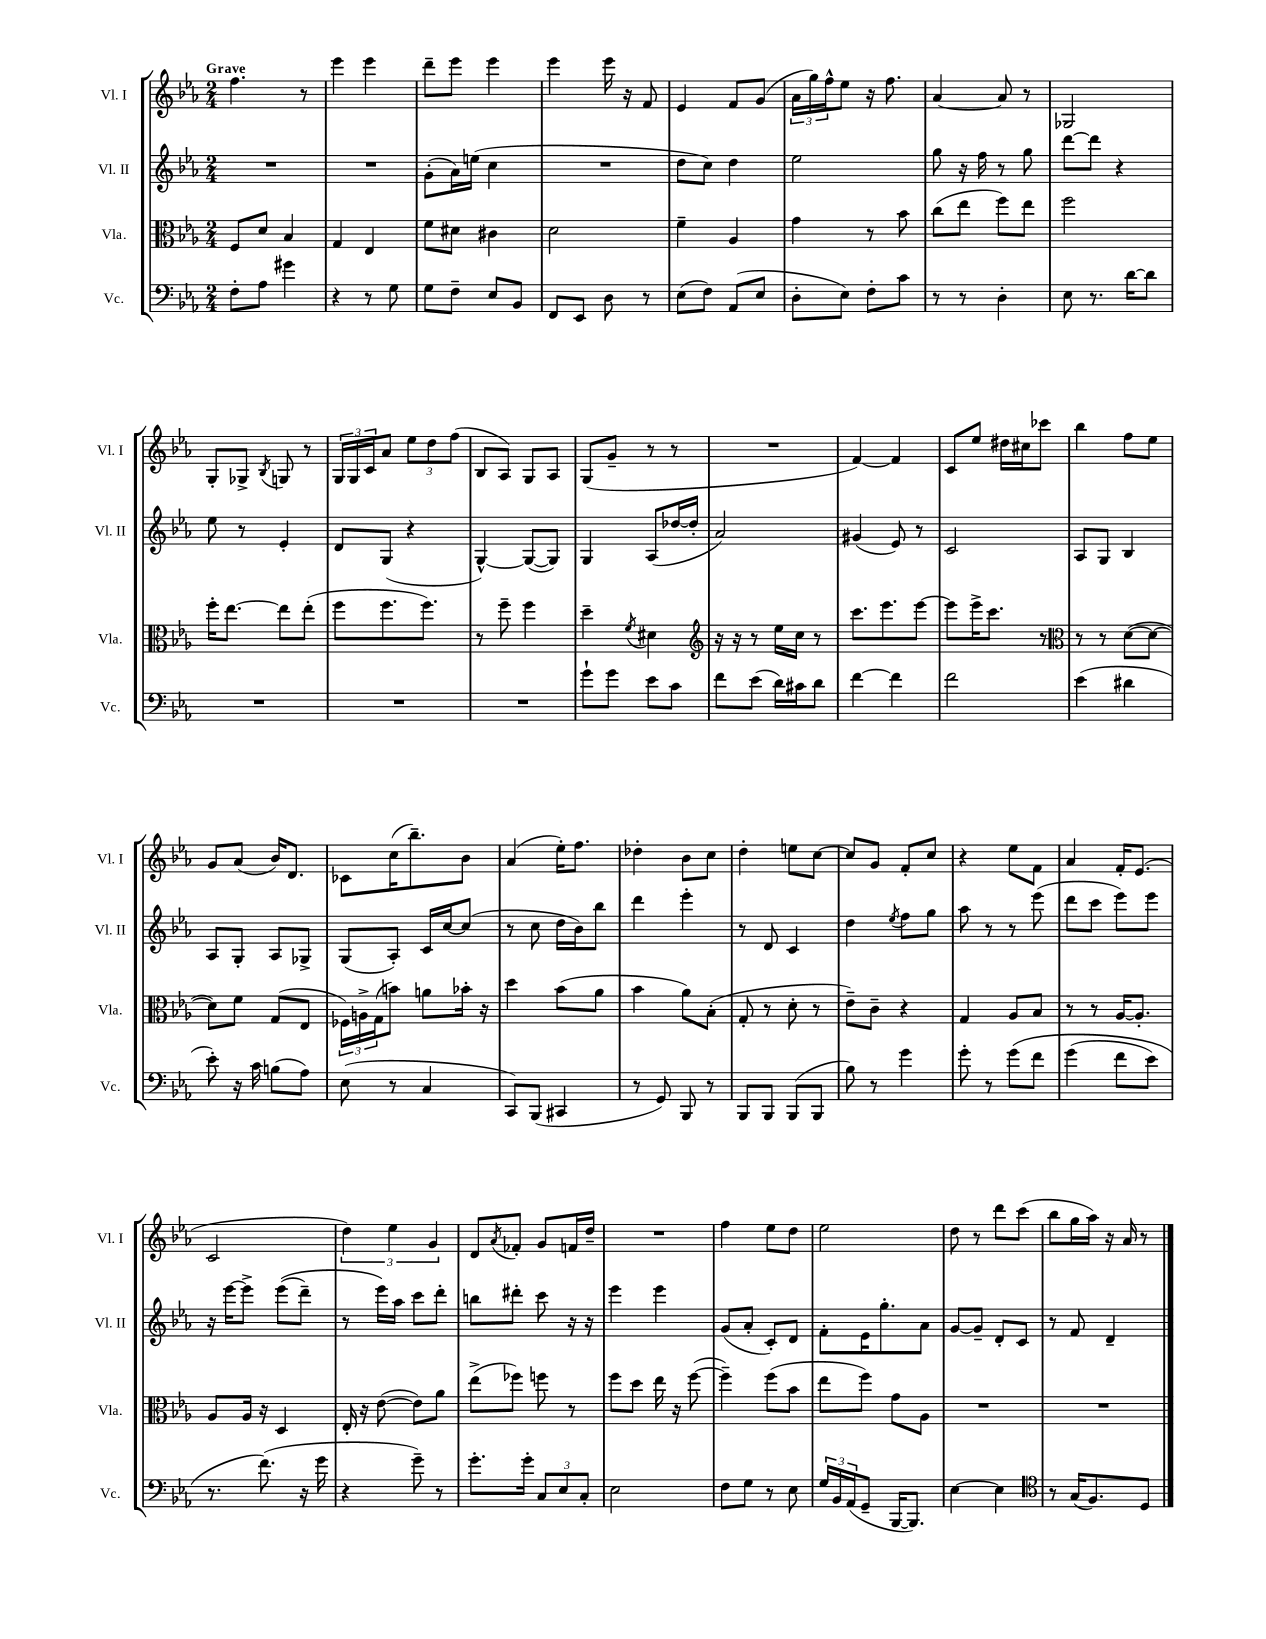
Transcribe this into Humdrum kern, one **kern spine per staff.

**kern	**kern	**kern	**kern
*part4	*part3	*part2	*part1
*staff4	*staff3	*staff2	*staff1
*I"Vc.	*I"Vla.	*I"Vl. II	*I"Vl. I
*I'Vc.	*I'Vla.	*I'Vl. II	*I'Vl. I
*clefF4	*clefC3	*clefG2	*clefG2
*k[b-e-a-]	*k[b-e-a-]	*k[b-e-a-]	*k[b-e-a-]
*M2/4	*M2/4	*M2/4	*M2/4
=1	=1	=1	=1
!	!	!	!LO:TX:a:B:t=Grave
8F'\L	8F/L	2r	4.ff\
8A-\J	8d/J	.	.
4g#X\	4B-/	.	.
.	.	.	8r
=2	=2	=2	=2
4r	4G/	2r	4eee-\
8r	4E-/	.	4eee-\
8G\	.	.	.
=3	=3	=3	=3
8G\L	8f\L	(8g'\L	8ddd~\L
8F~\J	8d#X\J	16a-\L)	8eee-\J
.	.	(16een\JJ	.
8E-/L	4c#X\	4cc\	4eee-\
8BB-/J	.	.	.
=4	=4	=4	=4
8FF/L	2d\	2r	4eee-\
8EE-/J	.	.	.
8D\	.	.	16eee-\
.	.	.	16r
8r	.	.	8f/
=5	=5	=5	=5
(8E-\L	4f~\	8dd\L	4e-/
8F\J)	.	8cc\J)	.
(8AA-/L	4A-/	4dd\	8f/L
8E-/J	.	.	(8g/J
=6	=6	=6	=6
8D'\L	4g\	2ee-\	24a-\LL
.	.	.	24gg\)
.	.	.	24ff^^\J
8E-\J)	.	.	8ee-\J
8F'\L	8r	.	16r
.	.	.	8.ff\
8c\J	8b-\	.	.
=7	=7	=7	=7
8r	(8cc\L	8gg\	[4a-/
8r	8ee-\J	16r	.
.	.	16ff\	.
4D'\	8ff\L)	8r	8a-/]
.	8ee-\J	8gg\	8r
=8	=8	=8	=8
8E-\	2ff\	[8ddd\L	2G-X/
8.r	.	8ddd\J]	.
.	.	4r	.
[16d\KL	.	.	.
8d\J]	.	.	.
!!LO:LB:g=z
=9	=9	=9	=9
2r	16ff'\KL	8ee-\	8G'/L
.	[8.ee-\J	.	.
.	.	8r	8G-X^/J
.	.	.	8qB-/
.	8ee-\L]	4e-'/	8Gn/
.	(8ee-'\J	.	8r
=10	=10	=10	=10
2r	8ff\L	8d/L	24G/LL
.	.	.	24G/
.	.	.	24c/J
.	8.ff\	(8G/J	8a-/J
.	.	4r	12ee-\L
.	8.ff\J)	.	.
.	.	.	12dd\
.	.	.	(12ff\J
=11	=11	=11	=11
2r	8r	[4G^^/)	8B-/L
.	8ff~\	.	8A-/J)
.	4ff\	(8G/L_	8G/L
.	.	8G/J])	8A-/J
=12	=12	=12	=12
8g`\L	4dd~\	4G/	(8G/L
8g\J	.	.	8g~/J
.	8qf/	.	.
8e-\L	4d#X\	(8A-/L	8r
8c\J	.	[16dd-X/L	8r
.	.	16dd-'/JJ]	.
=13	=13	=13	=13
*	*clefG2	*	*
8f\L	16r	2a-/)	2r
.	16r	.	.
(8e-\J	8r	.	.
16d\LL)	16ee-\LL	.	.
16c#X\J	16cc\JJ	.	.
8d\J	8r	.	.
=14	=14	=14	=14
[4f\	8.ccc\L	(4g#X/	[4f/)
.	8.eee-\	.	.
4f\]	.	8e-/)	4f/]
.	[8eee-\J	8r	.
=15	=15	=15	=15
2f\	8eee-\L]	2c/	8c/L
.	16eee-^\K	.	8ee-/J
.	8.ccc\J	.	.
.	.	.	16dd#X\LL
.	.	.	16cc#X\J
.	8r	.	8ccc-X\J
=16	=16	=16	=16
*	*clefC3	*	*
(4e-\	8r	8A-/L	4bb-\
.	8r	8G/J	.
4d#X\	([8d\L	4B-/	8ff\L
.	8d\J_	.	8ee-\J
!!LO:LB:g=z
=17	=17	=17	=17
8e-'\)	8d\L])	8A-/L	8g/L
16r	8f\J	8G'/J	(8a-/J
16c\	.	.	.
(8Bn\L	(8G/L	8A-/L	16b-/KL)
.	.	.	8.d/J
8A-\J)	8E-/J	8G-X^/J	.
=18	=18	=18	=18
(8E-\	24F-X\LL)	(8G/L	8c-X\L
.	24An^\	.	.
.	(24G\J	.	.
8r	8bn\J)	8A-'/J)	(16cc\K
.	.	.	8.bb-~\)
4C/	8an\L	16c/LL	.
.	.	[16cc/J	.
.	16b-X'\Jk	(8cc/J]	8b-\J
.	16r	.	.
=19	=19	=19	=19
8CC/L)	4dd\	8r	(4a-/
(8BBB-/J	.	8cc\	.
4CC#X/	(8b-\L	16dd\LL	16ee-'\KL)
.	.	16b-\J)	8.ff\J
.	8a-\J	8bb-\J	.
=20	=20	=20	=20
8r	4b-\	4ddd\	4dd-X'\
8GG/)	.	.	.
8BBB-/	8a-\L)	4eee-'\	8b-\L
8r	(8B-'\J	.	8cc\J
=21	=21	=21	=21
8BBB-/L	8G'/	8r	4dd'\
8BBB-/J	8r	8d/	.
(8BBB-/L	8d'\	4c/	8een\L
8BBB-/J	8r	.	[8cc\J
=22	=22	=22	=22
8B-\)	8e-~\L)	4dd\	8cc/L]
8r	8c~\J	.	8g/J
.	.	8qee-/	.
4g\	4r	8ff\L	8f'/L
.	.	8gg\J	8cc/J
=23	=23	=23	=23
8g'\	4G/	8aa-\	4r
8r	.	8r	.
(8g\L	8A-/L	8r	8ee-\L
8f\J	8B-/J	(8eee-\	8f\J
=24	=24	=24	=24
(4g\	8r	8ddd\L	4a-/
.	8r	8ccc\J	.
8f\L	[16A-/KL	8eee-\L)	16f'/KL
.	8.A-'/J]	.	(8.e-/J
8e-\J)	.	8eee-\J	.
!!LO:LB:g=z
=25	=25	=25	=25
8.r	8A-/L	16r	2c/
.	.	[16eee-\KL	.
.	16A-/Jk	8eee-^\J]	.
(8.f\)	16r	.	.
.	4D/	((8eee-\L	.
16r	.	8ddd~\J)	.
16g\	.	.	.
=26	=26	=26	=26
4r	16E-'/	8r	6dd\)
.	16r	.	.
.	([8e-\	16eee-\LL)	.
.	.	.	6ee-\
.	.	16aa-\JJ	.
8g~\)	8e-\L])	8ccc\L	.
.	.	.	6g/
8r	8a-\J	8ddd'\J	.
=27	=27	=27	=27
8.g'\L	(8ee-^\L	8bbn\L	8d/L
.	.	.	8qa-/
.	8ff-X\J)	8ddd#X'\J	8f-X'/J
16g'\Jk	.	.	.
12C/L	8ffn\	8ccc\	8g/L
12E-/	.	.	.
.	8r	16r	16fn/L
12C'/J	.	.	.
.	.	16r	16dd~/JJ
=28	=28	=28	=28
2E-\	8ff\L	4eee-\	2r
.	8dd\J	.	.
.	16ee-\	4eee-\	.
.	16r	.	.
.	([8ff\	.	.
=29	=29	=29	=29
8F\L	4ff~\])	(8g/L	4ff\
8G\J	.	8a-'/J	.
8r	(8ff\L	8c'/L)	8ee-\L
8E-\	8b-\J	8d/J	8dd\J
=30	=30	=30	=30
24G/LL	8ee-\L	8f'\L	2ee-\
24BB-/	.	.	.
(24AA-/J	.	.	.
8GG~/J	8ff\J)	16e-\K	.
.	.	8.gg'\	.
[16BBB-/KL	8g\L	.	.
8.BBB-/J])	.	.	.
.	8A-\J	8a-\J	.
=31	=31	=31	=31
[4E-\	2r	[8g/L	8dd\
.	.	8g~/J]	8r
4E-\]	.	8d'/L	8ddd\L
.	.	8c/J	(8ccc\J
=32	=32	=32	=32
*clefC4	*	*	*
8r	2r	8r	8bb-\L
(16G/KL	.	8f/	16gg\L
8.F/)	.	.	16aa-\JJ)
.	.	4d~/	16r
.	.	.	16a-/
8D/J	.	.	8r
==	==	==	==
*-	*-	*-	*-
